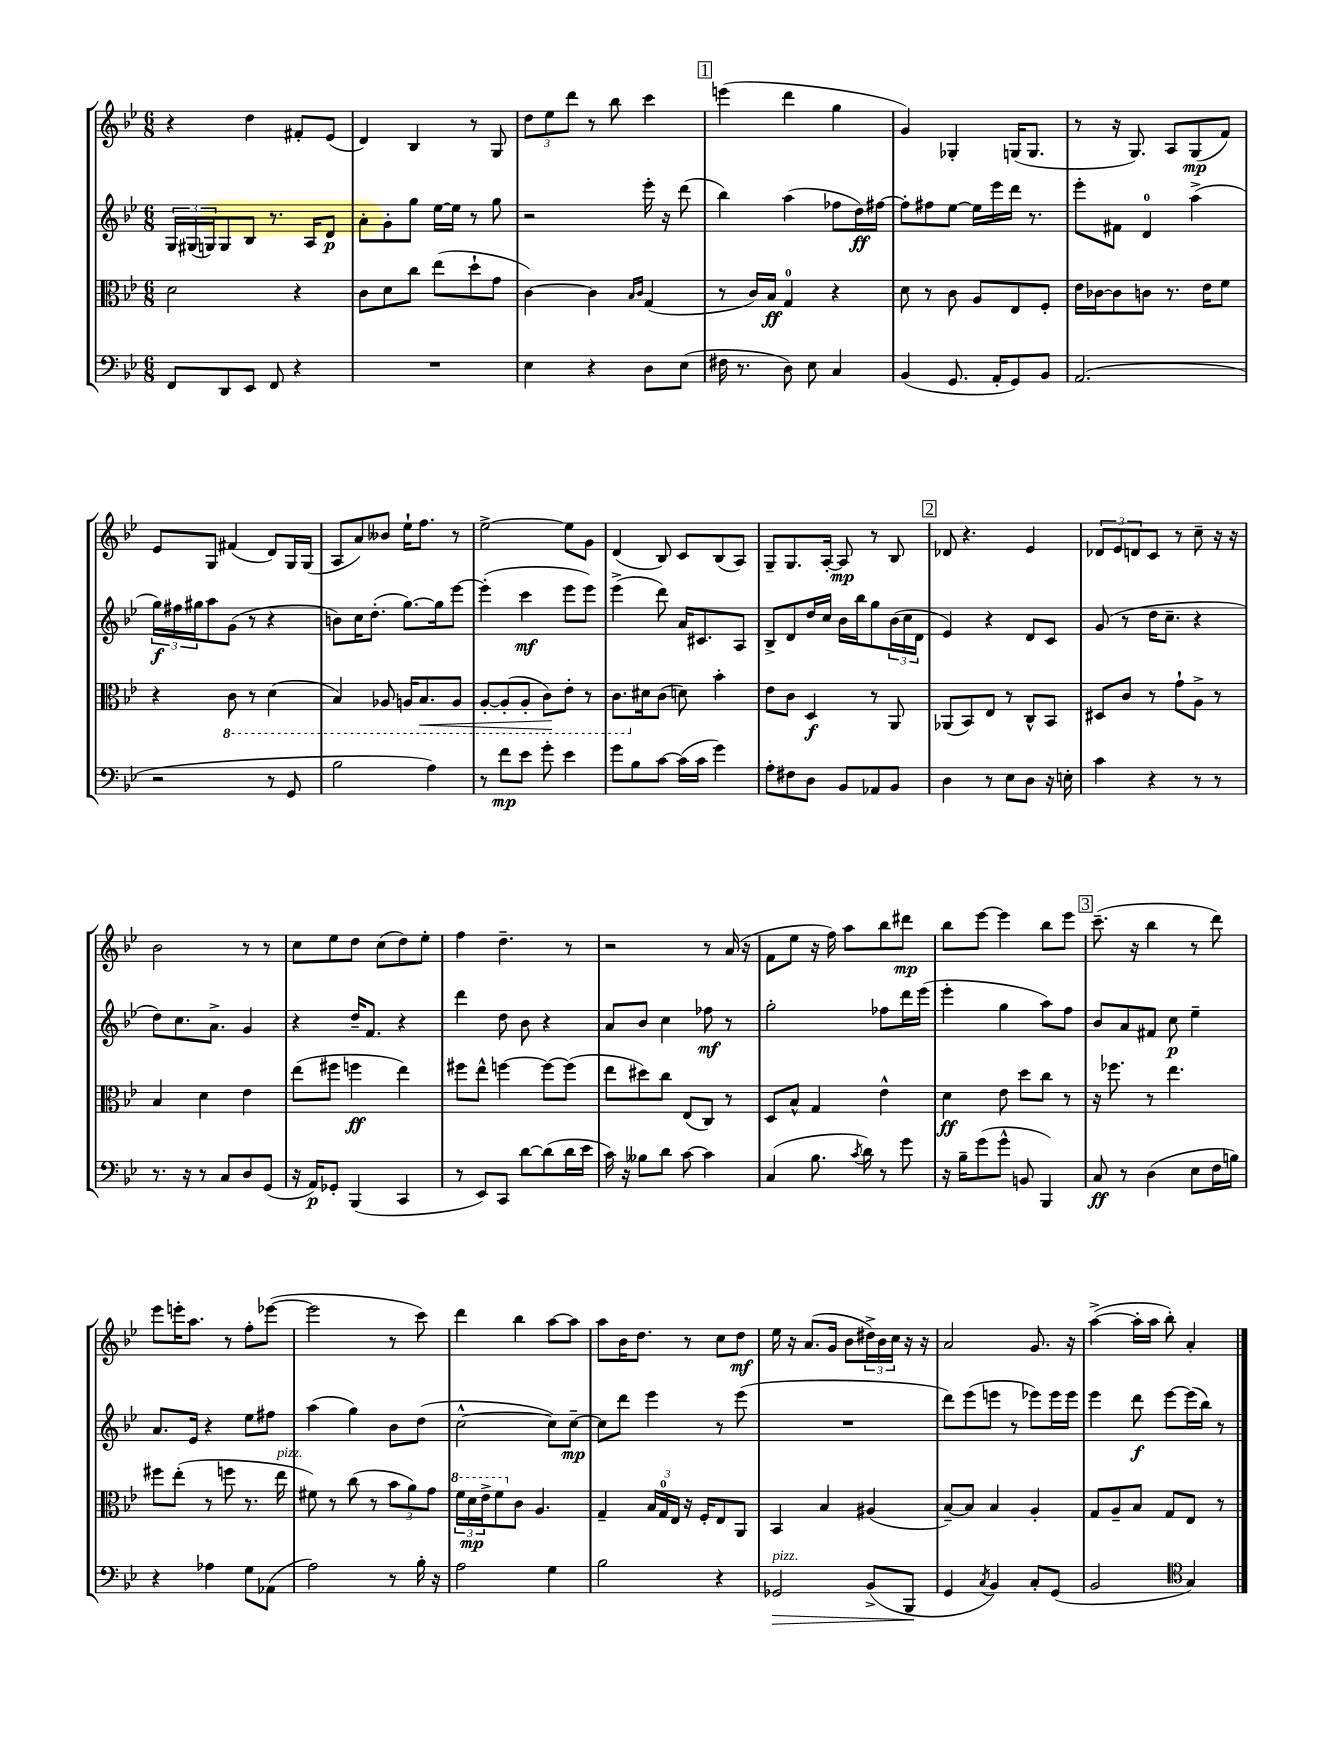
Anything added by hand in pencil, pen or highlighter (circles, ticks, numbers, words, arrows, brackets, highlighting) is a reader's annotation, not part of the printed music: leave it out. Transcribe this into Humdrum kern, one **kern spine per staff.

**kern	**kern	**kern	**kern
*staff4	*staff3	*staff2	*staff1
*clefF4	*clefC3	*clefG2	*clefG2
*k[b-e-]	*k[b-e-]	*k[b-e-]	*k[b-e-]
*M6/8	*M6/8	*M6/8	*M6/8
8FF	2d	24G	4r
.	.	(24G#	.
.	.	24G)	.
8DD	.	8G	.
8EE-	.	8B-	4dd
8FF	.	8.r	.
4r	4r	.	8f#'
.	.	16A	.
.	.	8d	(8e-
=	=	=	=
2.r	8c	8a'	4d)
.	8d	8g'	.
.	8cc	8gg	4B-
.	(8ee-	[16ee-	.
.	.	16ee-]	.
.	8dd`	8r	8r
.	8g	8gg	8G
=	=	=	=
4E-	[4c)	2r	12dd
.	.	.	12ee-
.	.	.	12ddd
4r	4c]	.	8r
.	.	.	8bb-
.	16qqB-	.	.
.	16qqc	.	.
8D	(4G	16eee-'	4ccc
.	.	16r	.
(8E-	.	(8ddd	.
=	=	=	=
16F#	8r	4bb-)	(4eee
8.r	.	.	.
.	16c)	.	.
.	16B-	.	.
8D)	4G	(4aa	4ddd
8E-	.	.	.
4C	4r	8ff-	4gg
.	.	16dd)	.
.	.	[16ff#	.
=	=	=	=
(4BB-	8d	8ff#']	4g)
.	8r	8ff#	.
8.GG	8c	[8ee-	4G-'
.	8A	16ee-]	.
16AA'	.	16eee-	.
8GG)	8E-	16ddd	(16G
.	.	8.r	8.G
8BB-	8F'	.	.
=	=	=	=
(2.AA	16e-	8eee-'	8r
.	[16c-	.	.
.	8c-]	8f#	16r
.	.	.	8.G)
.	8c	4d	.
.	8.r	.	8A
.	.	(4aa^	(8G
.	16e-	.	.
.	8f	.	8f)
=	=	=	=
2r	4r	24gg)	8e-
.	.	24ff#	.
.	.	24gg#	.
.	.	8aa	8G
.	8C	(8g	(4f#
.	8r	8r	.
8r	(4D	4r	8d)
8GG	.	.	16G
.	.	.	(16G
=	=	=	=
2B-	4BB-)	8b)	8A
.	.	16cc	8a)
.	.	(8.dd'	.
.	8AA-	.	8b--
.	16AA	[8.gg)	16ee-`
.	8.BB-	.	8.ff
4A)	.	.	.
.	.	16gg]	.
.	8AA	[8eee-	8r
=	=	=	=
8r	[8AA'	(4eee-']	[2ee-^
8f	(8AA']	.	.
8e-	8AA'	4ccc	.
8g'	8C)	.	.
4e-	8E-'	8eee-	8ee-]
.	8r	8eee-)	8g
=	=	=	=
8g	8.C	(4eee-^	(4d
8B-	.	.	.
.	16d#	.	.
[8c	(8c	8ddd)	8B-)
(16c]	8d)	16a	8c
16c	.	8.c#	.
4g)	4b-'	.	(8B-
.	.	8A	8A)
=	=	=	=
8A'	8e-	8B-^	8G~
8F#	8c	8d	8.G
8D	4D	16dd	.
.	.	16cc	[16A'
8BB-	.	16b-	8A]
.	.	16bb-	.
8AA-	8r	8gg	8r
8BB-	8AA	(24b-	8B-
.	.	24cc	.
.	.	24d	.
=	=	=	=
4D	(8AA-	4e-)	8d-
.	8BB-)	.	4.r
8r	8E-	4r	.
8E-	8r	.	.
8D	8C^^	8d	4e-
16r	8BB-	8c	.
16E'	.	.	.
=	=	=	=
4c	8D#	(8g	12d-
.	.	.	12e-
.	8c	8r	.
.	.	.	12d
4r	8r	16dd	8c
.	.	8.cc~	.
.	8g`	.	8r
8r	8A^	4r	8cc~
8r	8r	.	16r
.	.	.	16r
=	=	=	=
8.r	4B-	8dd)	2b-
.	.	8.cc	.
16r	.	.	.
8r	4d	.	.
.	.	8.a^	.
8C	.	.	.
8D	4e-	4g	8r
(8GG	.	.	8r
=	=	=	=
16r	(8ee-	4r	8cc
16AA)	.	.	.
8GG-'	8ff#	.	8ee-
(4BBB-	4ff	16dd~	8dd
.	.	8.f	.
.	.	.	(8cc
4CC	4ee-)	4r	8dd)
.	.	.	8ee-'
=	=	=	=
8r	8ff#	4ddd	4ff
8EE-)	8ee-^^	.	.
8CC	[4ff	8dd	4.dd~
[8d	.	8b-	.
(8d]	8ff_	4r	.
16d	(8ff]	.	8r
16e-	.	.	.
=	=	=	=
16c)	8ee-	8a	2r
16r	.	.	.
8B--	8dd#)	8b-	.
8d	8cc	4cc	.
[8c	(8E-	.	.
4c]	8C)	8ff-	8r
.	8r	8r	(16a
.	.	.	16r
=	=	=	=
(4C	8D	2gg'	8f
.	8B-^^	.	8ee-
8.B-	4G	.	16r
.	.	.	16ff)
.	.	.	8aa
8qc	.	.	.
16d)	.	.	.
8r	4e-^^	8ff-	8bb-
8g	.	16ddd	8ddd#
.	.	(16eee-	.
=	=	=	=
16r	4d	4eee-'	8bb-
16B-~	.	.	.
(8g	.	.	[8eee-
8g^^	8e-	4gg	4eee-]
8BB	8dd	.	.
4BBB-)	8cc	8aa)	8bb-
.	8r	8ff	8eee-
=	=	=	=
8C	16r	8b-	(8.ccc~
.	8.ff-	.	.
8r	.	8a	.
.	.	.	16r
(4D	8r	8f#	4bb-
.	4.ee-	8cc	.
8E-	.	4ee-~	8r
16F	.	.	8ddd)
16B)	.	.	.
=	=	=	=
4r	8ff#	8.a	8eee-
.	(8ee-'	.	16eee'
.	.	16e-	8.aa
4A-	8r	4r	.
.	8ff	.	8r
8G	8.r	8ee-	8ff'
(8AA-	.	8ff#	([8eee-
.	16ee-	.	.
=	=	=	=
2A)	8f#)	(4aa	2eee-]
.	8r	.	.
.	(8cc	4gg)	.
.	8r	.	.
8r	12b-	8b-	8r
.	12a)	.	.
16B-'	.	(8dd	8ccc)
.	12g	.	.
16r	.	.	.
=	=	=	=
2A	24ff	[2cc^^	4ddd
.	24dd	.	.
.	24ee-^	.	.
.	8ff	.	.
.	8c	.	4bb-
.	4.A	.	.
4G	.	8cc])	[8aa
.	.	[8cc~	8aa]
=	=	=	=
2B-	4G~	8cc]	8aa
.	.	8ddd	16b-
.	.	.	8.dd
.	24B-	4eee-	.
.	24G	.	.
.	24E-	.	.
.	16r	.	8r
.	16F'	.	.
4r	8E-	8r	8cc
.	8AA	(8eee-	8dd
=	=	=	=
2GG-	4BB-	2.r	16ee-
.	.	.	16r
.	.	.	(8.a
.	4B-	.	.
.	.	.	16g
.	.	.	8b-
(8BB-^	(4A#	.	24dd#^)
.	.	.	24b-
.	.	.	24cc
8BBB-	.	.	16r
.	.	.	16r
=	=	=	=
4GG	[8B-~)	8ddd)	2a
.	8B-]	(8eee-	.
8qC	.	.	.
4BB-)	4B-	8eee	.
.	.	8r	.
8C'	4A'	8eee-)	8.g
(8GG	.	16eee-	.
.	.	16eee-	16r
=	=	=	=
2BB-	8G	4eee-	([4aa^
.	8A~	.	.
.	8B-	8ddd	16aa']
.	.	.	16aa
.	8G	[8eee-	8bb-')
*clefC4	*	*	*
4G)	8E-	(16eee-]	4a'
.	.	16bb-)	.
.	8r	8r	.
==	==	==	==
*-	*-	*-	*-
